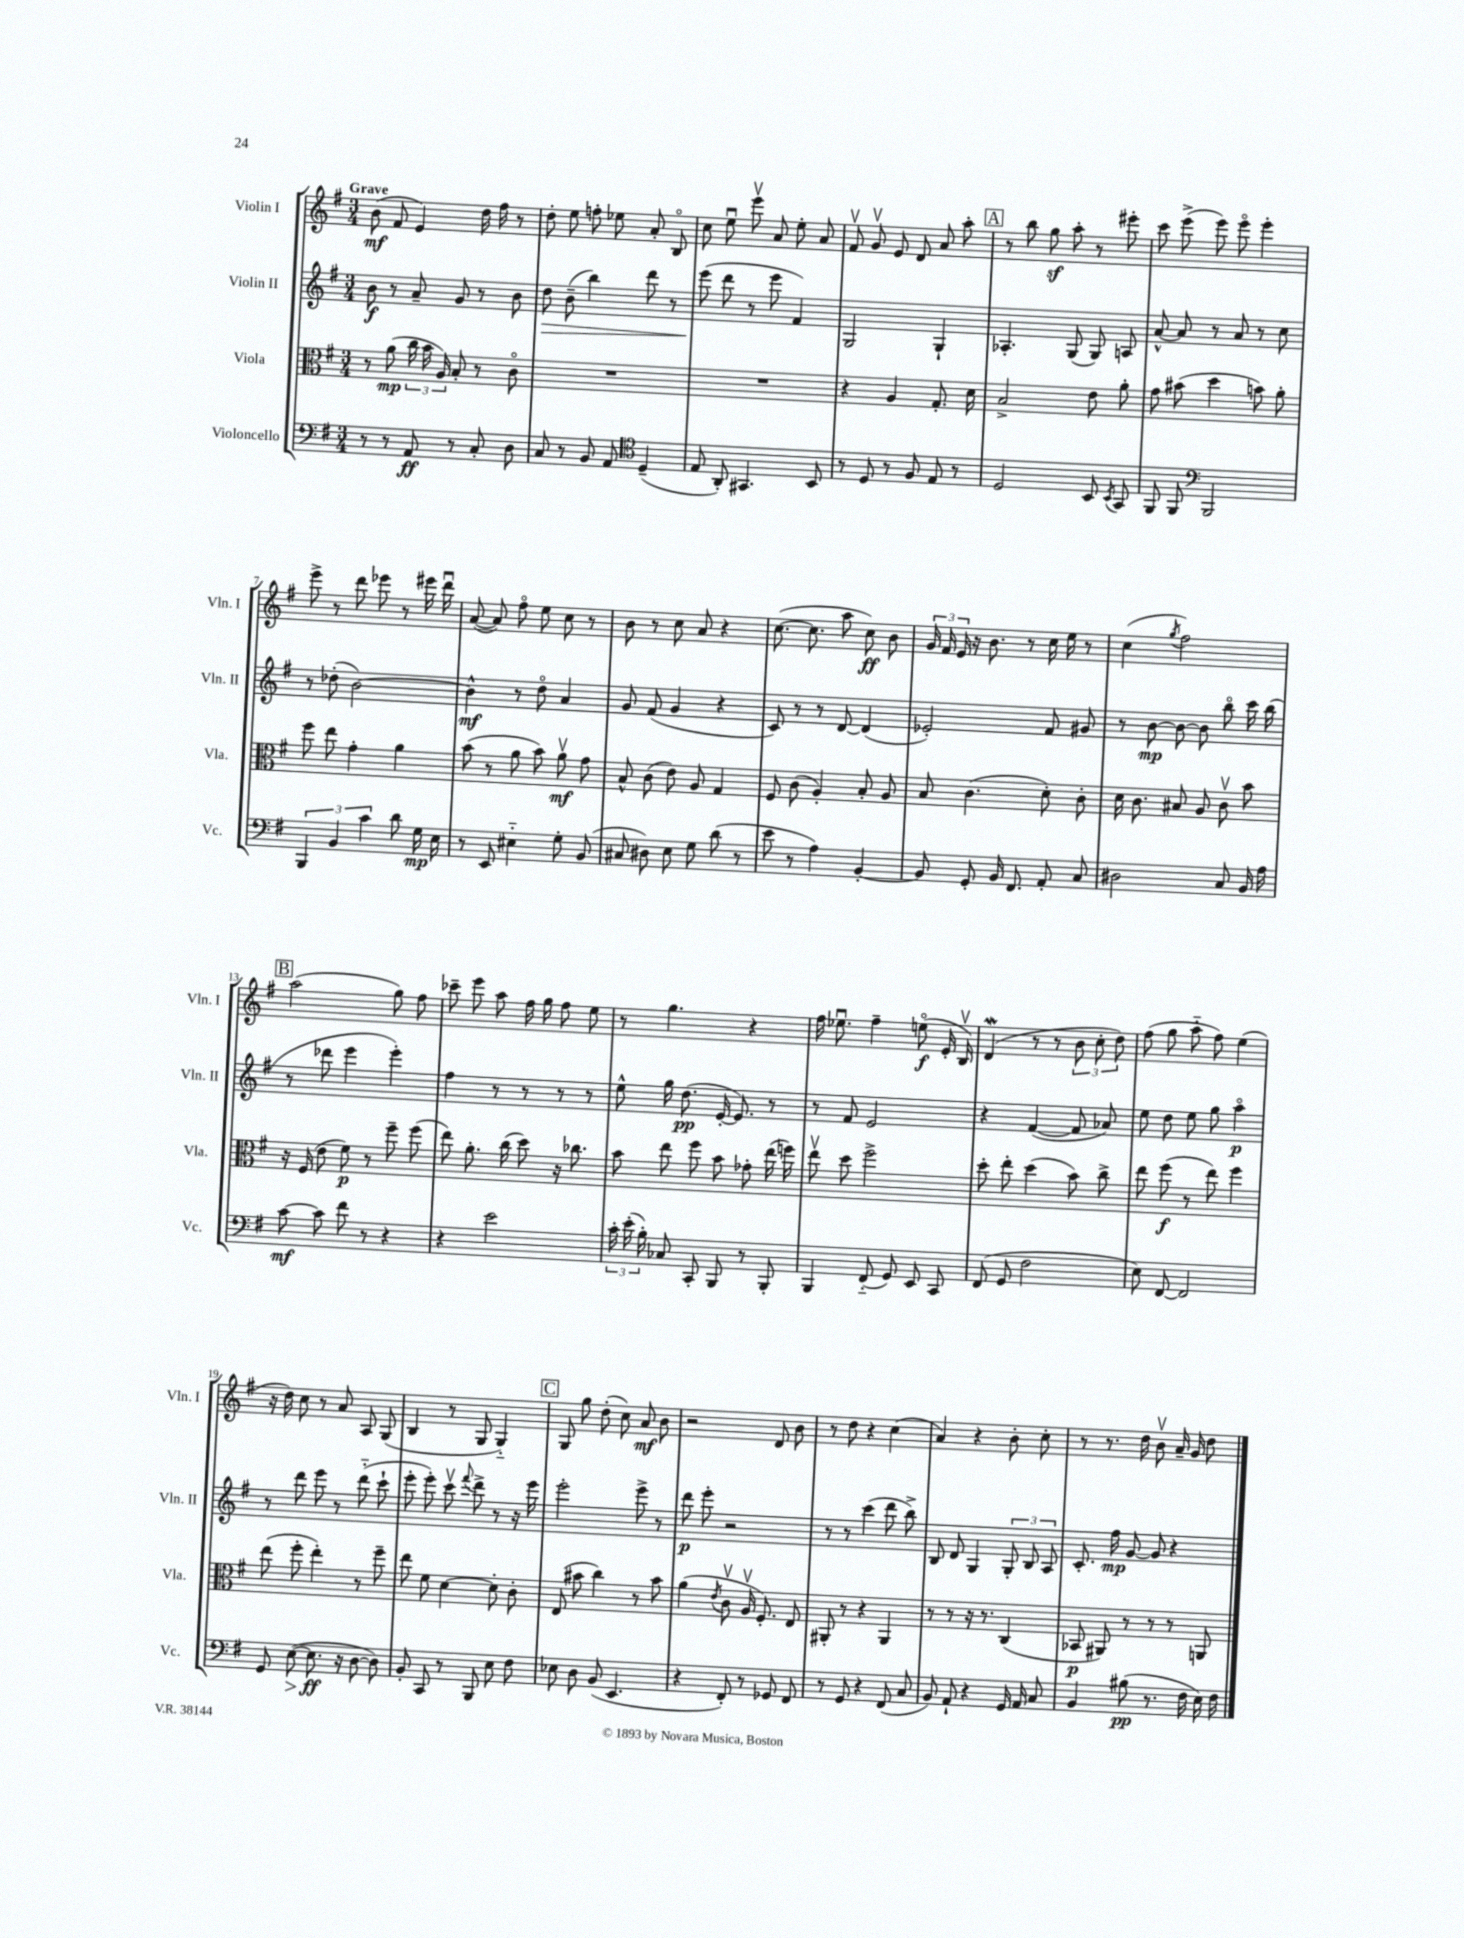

**kern	**dynam	**kern	**dynam	**kern	**dynam	**kern	**dynam
*part4	*part4	*part3	*part3	*part2	*part2	*part1	*part1
*staff4	*staff4	*staff3	*staff3	*staff2	*staff2	*staff1	*staff1
*I"Violoncello	*	*I"Viola	*	*I"Violin II	*	*I"Violin I	*
*I'Vc.	*	*I'Vla.	*	*I'Vln. II	*	*I'Vln. I	*
*clefF4	*	*clefC3	*	*clefG2	*	*clefG2	*
*k[f#]	*	*k[f#]	*	*k[f#]	*	*k[f#]	*
*M3/4	*	*M3/4	*	*M3/4	*	*M3/4	*
=1	=1	=1	=1	=1	=1	=1	=1
!	!	!	!	!	!	!LO:TX:a:B:t=Grave	!
8r	.	8r	.	8b\	f	(8b\	mf
8r	.	(8a\	mp	8r	.	8f#/	.
8AA/	ff	24cc\	.	8a~/	.	4e/)	.
.	.	24b\	.	.	.	.	.
.	.	24A/)	.	.	.	.	.
8r	.	8B'/	.	8g/	.	.	.
8C'/	.	8r	.	8r	.	16dd\	.
.	.	.	.	.	.	16ff#\	.
8D\	.	8c\	.	8b\	.	8r	.
=2	=2	=2	=2	=2	=2	=2	=2
!	!	!	!	!	!LO:HP:b	!	!
8C/	.	2.r	.	8dd\	>	8dd'\	.
8r	.	.	.	(8b~\	.	8ee\	.
8BB/	.	.	.	4bb\)	.	8ffn'\	.
8AA/	.	.	.	.	.	8ee-X\	.
*clefC4	*	*	*	*	*	*	*
(4D~/	.	.	.	8ddd\	.	8a'/	.
.	.	.	.	8r	.	8B/	.
=3	=3	=3	=3	=3	=3	=3	=3
8E/	.	2.r	.	(8eee\	.	8cc\	.
8AA'/)	.	.	.	8ddd\	]	8eeu\	.
4.GG#X/	.	.	.	8r	.	8eeev\	.
.	.	.	.	8eee\	.	8a/	.
.	.	.	.	4f#/)	.	8ee'\	.
8BB/	.	.	.	.	.	8a/	.
=4	=4	=4	=4	=4	=4	=4	=4
8r	.	4r	.	2G/	.	8f#v/	.
8D/	.	.	.	.	.	8gv/	.
8r	.	4A/	.	.	.	8e/	.
8F#/	.	.	.	.	.	8d/	.
8E/	.	8.G'/	.	4G`/	.	8a/	.
8r	.	.	.	.	.	8aa'\	.
.	.	16d\	.	.	.	.	.
!!LO:REH:place=s1:t=A
=5	=5	=5	=5	=5	=5	=5	=5
2D/	.	2B^/	.	4.A-X'/	.	8r	.
.	.	.	.	.	.	8bb\	.
.	.	.	.	.	.	8ggz\	.
.	.	.	.	(8G/	.	8aa'\	.
8BB/	.	8e\	.	8G/)	.	8r	.
8qBB/	.	.	.	.	.	.	.
8GG/	.	8a'\	.	8An/	.	8eee#X'\	.
=6	=6	=6	=6	=6	=6	=6	=6
8FF#/	.	8g\	.	[8a^^/	.	8ccc\	.
8FF#/	.	(8b#X\	.	8a/]	.	(8eee^\	.
*clefF4	*	*	*	*	*	*	*
2BBB/	.	4dd\	.	8r	.	8eee\)	.
.	.	.	.	8a/	.	8eee\	.
.	.	8bn\)	.	8r	.	4eee'\	.
.	.	8a'\	.	8cc\	.	.	.
!!LO:LB:g=z
=7	=7	=7	=7	=7	=7	=7	=7
6BBB/	.	8ff#\	.	8r	.	8eee^\	.
.	.	8ee\	.	(8dd-X'\	.	8r	.
6BB/	.	.	.	.	.	.	.
.	.	4g'\	.	[2b\)	.	8ddd\	.
6c\	.	.	.	.	.	.	.
.	.	.	.	.	.	8eee-X\	.
8d\	.	4a\	.	.	.	8r	.
16G\	mp	.	.	.	.	16eee#X\	.
16E\	.	.	.	.	.	16dddu\	.
=8	=8	=8	=8	=8	=8	=8	=8
8r	.	(8b\	.	4b^^\]	mf	([8a/	.
8EE/	.	8r	.	.	.	8a/])	.
4E#X\	.	8a\	.	8r	.	8ff#\	.
.	.	8b\)	.	8dd\	.	8ee\	.
8G'\	.	8av\	mf	4a/	.	8cc\	.
(8BB/	.	8g\	.	.	.	8r	.
=9	=9	=9	=9	=9	=9	=9	=9
8C#X/	.	8B^^/	.	8g/	.	8b\	.
8D#X\)	.	(8c\	.	(8f#/	.	8r	.
8E\	.	8e\)	.	4g/	.	8cc\	.
8G\	.	8A/	.	.	.	8a/	.
(8d\	.	4G/	.	4r	.	4r	.
8r	.	.	.	.	.	.	.
=10	=10	=10	=10	=10	=10	=10	=10
8e\	.	8F#/	.	8c/)	.	([8.cc\	.
8r	.	(8c\	.	8r	.	.	.
.	.	.	.	.	.	8.cc\]	.
4A\)	.	4A'/)	.	8r	.	.	.
.	.	.	.	[8d/	.	8aa\	.
[4BB'/	.	8B'/	.	(4d/]	.	8cc\)	ff
.	.	8A/	.	.	.	8b\	.
=11	=11	=11	=11	=11	=11	=11	=11
8BB/]	.	8B/	.	2e-X'/)	.	24g/	.
.	.	.	.	.	.	24f#/	.
.	.	.	.	.	.	24e/	.
8GG'/	.	(4.c\	.	.	.	16r	.
.	.	.	.	.	.	8.b\	.
16BB/	.	.	.	.	.	.	.
8.FF#/	.	.	.	.	.	.	.
.	.	.	.	.	.	8r	.
8AA'/	.	8d'\)	.	8f#/	.	16cc\	.
.	.	.	.	.	.	16ee\	.
8C/	.	8c'\	.	8g#X/	.	8r	.
=12	=12	=12	=12	=12	=12	=12	=12
2D#X\	.	16d\	.	8r	.	(4cc\	.
.	.	8.c\	.	.	.	.	.
.	.	.	.	[8b\	mp	.	.
.	.	.	.	.	.	8qgg/	.
.	.	8B#X/	.	8b\_	.	2ff#\)	.
.	.	8A/	.	8b\]	.	.	.
8C/	.	8cv\	.	8bb\	.	.	.
16BB/	.	8b\	.	16ccc\	.	.	.
16A\	.	.	.	(16bb\	.	.	.
!!LO:LB:g=z
!!LO:REH:place=s1:t=B
=13	=13	=13	=13	=13	=13	=13	=13
[8c\	mf	16r	.	8r	.	(2aa\	.
.	.	(16F#/	.	.	.	.	.
8c\]	.	8e\	.	8ddd-X\	.	.	.
8f#\	.	8f#\)	p	4eee\	.	.	.
8r	.	8r	.	.	.	.	.
4r	.	8ff#~\	.	4eee'\)	.	8gg\)	.
.	.	(8ff#\	.	.	.	8ff#\	.
=14	=14	=14	=14	=14	=14	=14	=14
4r	.	8ee\)	.	4ff#\	.	8ccc-X~\	.
.	.	8.a'\	.	.	.	8eee\	.
2e\	.	.	.	8r	.	8aa\	.
.	.	(16cc\	.	.	.	.	.
.	.	8dd\)	.	8r	.	16ff#\	.
.	.	.	.	.	.	16gg\	.
.	.	16r	.	8r	.	8ff#\	.
.	.	8.cc-X\	.	.	.	.	.
.	.	.	.	8r	.	8ee\	.
=15	=15	=15	=15	=15	=15	=15	=15
24c'\	.	8b\	.	8ee^^\	.	8r	.
(24e'\	.	.	.	.	.	.	.
24B'\)	.	.	.	.	.	.	.
8C-X/	.	8ee\	.	16gg\	.	4.gg\	.
.	.	.	.	(8.dd\	pp	.	.
8CC'/	.	8ff#\	.	.	.	.	.
8BBB/	.	8b\	.	[16e'/	.	.	.
.	.	.	.	8.e/])	.	.	.
8r	.	8g-X'\	.	.	.	4r	.
8BBB'/	.	(16ee\	.	8r	.	.	.
.	.	16ffn\)	.	.	.	.	.
=16	=16	=16	=16	=16	=16	=16	=16
4BBB/	.	8eev\	.	8r	.	16ff#\	.
.	.	.	.	.	.	8.ee-Xu\	.
.	.	8dd\	.	8f#/	.	.	.
(8FF#/	.	2ff#^\	.	2e/	.	4ff#~\	.
8GG/)	.	.	.	.	.	.	.
8EE/	.	.	.	.	.	(8een\	f
8CC/	.	.	.	.	.	16e'/	.
.	.	.	.	.	.	16Bv/)	.
=17	=17	=17	=17	=17	=17	=17	=17
(8FF#/	.	8dd'\	.	4r	.	(4dW/	.
8GG/	.	8ee'\	.	.	.	.	.
2F#\	.	(4dd\	.	([4f#/	.	8r	.
.	.	.	.	.	.	8r	.
.	.	8b\)	.	8f#/]	.	12b\	.
.	.	.	.	.	.	12cc'\	.
.	.	8cc^\	.	8a-X/)	.	.	.
.	.	.	.	.	.	12dd\)	.
=18	=18	=18	=18	=18	=18	=18	=18
8E\)	.	8ee\	.	8ee\	.	(8ff#\	.
[8FF#/	.	(8ff#\	f	8dd\	.	8gg\	.
2FF#/]	.	8r	.	8ee\	.	8aa\	.
.	.	8ee\)	.	8gg\	.	8ff#\)	.
.	.	4ff#\	.	4aa\	p	(4ee\	.
!!LO:LB:g=z
=19	=19	=19	=19	=19	=19	=19	=19
8GG/	.	(8ee\	.	8r	.	16r	.
.	.	.	.	.	.	16dd\)	.
!	!LO:HP:b	!	!	!	!	!	!
([8E\	>	8ff#'\	.	8ddd\	.	8cc\	.
8.E\]	ff	4ee'\)	.	8eee\	.	8r	.
.	.	.	.	8r	.	8a/	.
16r	]	.	.	.	.	.	.
[8D\	.	8r	.	(8ddd\	.	8A/	.
8D\])	.	8ff#~\	.	8ccc`\	.	(8G/	.
=20	=20	=20	=20	=20	=20	=20	=20
8BB'/	.	8ee\	.	8eee'\	.	4B/	.
8CC/	.	8f#\	.	8eee'\)	.	.	.
8r	.	[4d\	.	8cccv\	.	8r	.
.	.	.	.	8qqfff#/	.	.	.
8BBB/	.	.	.	8ddd^\	.	8G/	.
8E\	.	8d'\]	.	8r	.	4G/)	.
8F#\	.	8c'\	.	16r	.	.	.
.	.	.	.	16eee\	.	.	.
!!LO:REH:place=s1:t=C
=21	=21	=21	=21	=21	=21	=21	=21
8E-X\	.	(8E/	.	2eee'\	.	8G/	.
8D\	.	8b#X\	.	.	.	8gg\	.
(8BB/	.	4cc\)	.	.	.	(8dd'\	.
4.EE/	.	.	.	.	.	8cc\)	.
.	.	8r	.	8eee^\	.	8a/	mf
.	.	8b#\	.	8r	.	8b\	.
=22	=22	=22	=22	=22	=22	=22	=22
4r	.	(4a\	.	8ddd\	p	2r	.
.	.	.	.	8eee'\	.	.	.
.	.	8qe/	.	.	.	.	.
8FF#'/)	.	8cv\	.	2r	.	.	.
8r	.	16Av/	.	.	.	.	.
.	.	8.F#'/)	.	.	.	.	.
8GG-X/	.	.	.	.	.	8d/	.
8FF#/	.	8E/	.	.	.	8b\	.
=23	=23	=23	=23	=23	=23	=23	=23
8r	.	8AA#X'/	.	8r	.	8r	.
8GG/	.	8r	.	8r	.	8dd\	.
4r	.	4r	.	(4ccc\	.	4r	.
(8FF#/	.	4AA#/	.	8ddd\	.	(4cc\	.
8C/	.	.	.	8bb^\)	.	.	.
=24	=24	=24	=24	=24	=24	=24	=24
8BB/)	.	8r	.	8B/	.	4a/)	.
8AA`/	.	8r	.	8d/	.	.	.
4r	.	16r	.	4G/	.	4r	.
.	.	8.r	.	.	.	.	.
16GG/	.	(4C/	.	12G'/	.	8b'\	.
16AA/	.	.	.	.	.	.	.
.	.	.	.	12B/	.	.	.
8C/	.	.	.	.	.	8cc'\	.
.	.	.	.	12A/	.	.	.
=25	=25	=25	=25	=25	=25	=25	=25
4BB/	.	8BB-X/	p	8.c'/	.	8r	.
.	.	8AA#X/)	.	.	.	8.r	.
.	.	.	.	16ff#\	mp	.	.
(8B#X\	pp	8r	.	[8g/	.	.	.
.	.	.	.	.	.	16dd\	.
8.r	.	8r	.	8g/]	.	8bv\	.
.	.	8r	.	4r	.	16a~/	.
16F#\	.	.	.	.	.	16g/	.
16E\)	.	8AAn/	.	.	.	8dd\	.
16F#\	.	.	.	.	.	.	.
==	==	==	==	==	==	==	==
*-	*-	*-	*-	*-	*-	*-	*-
